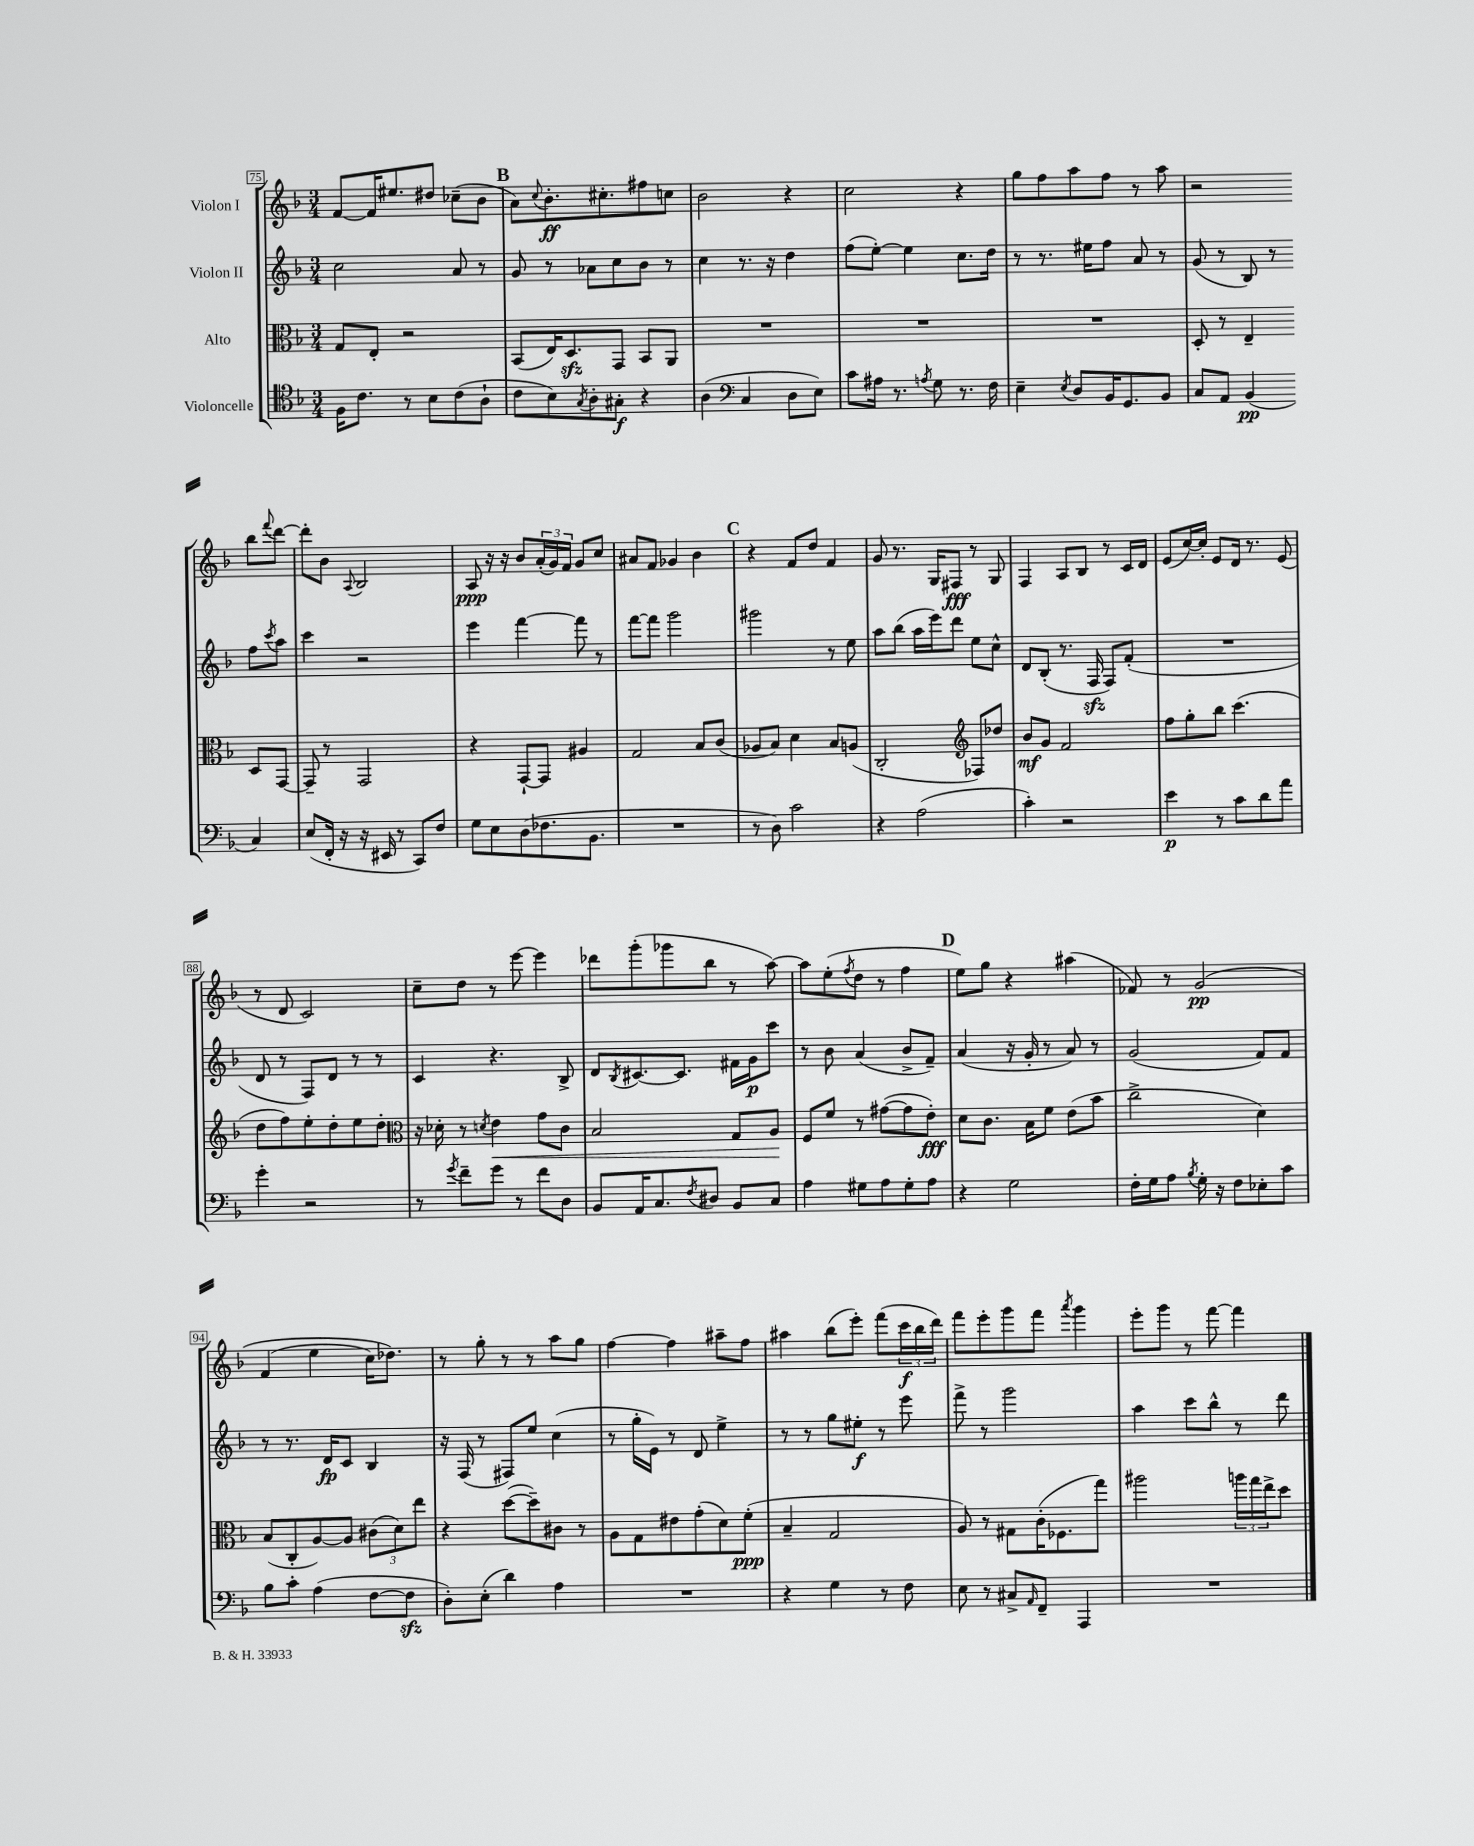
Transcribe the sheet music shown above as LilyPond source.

<<
\new StaffGroup <<
\new Staff = "s0" \with { instrumentName = "Violon I" } {
    \clef treble \key f \major \numericTimeSignature \time 3/4
    f'8~ f'16 eis''8. dis''8 ces''8--( bes'8 |
    \mark \markup { \bold "B" } a'8) \appoggiatura { c''8 } bes'8.-.\ff cis''8.-. fis''8 c''8 |
    bes'2 r4 |
    c''2 r4 |
    g''8 f''8 a''8 f''8 r8 a''8 |
    r2 bes''8 \appoggiatura { f'''8 } d'''8~ |
    d'''8-. bes'8 \appoggiatura { a8 } bes2 |
    a8\ppp r16 r16 bes'8 \tuplet 3/2 { a'16-.( g'16) f'16 } g'8 c''8 |
    ais'8 f'8 ges'4 bes'4 |
    \mark \markup { \bold "C" } r4 f'8 d''8 f'4 |
    g'8 r8. g16 fis8\fff r8 g8 |
    f4 a8 bes8 r8 c'16 d'16 |
    e'8( c''16~) c''16-. e'8 d'16 r8. e'8( |
    r8 d'8 c'2) |
    c''8-- d''8 r8 e'''8~ e'''4 |
    des'''8 g'''8-.( ges'''8 bes''8 r8 a''8~) |
    a''8 e''8-.( \acciaccatura { f''8 } d''8 r8 f''4 |
    \mark \markup { \bold "D" } e''8) g''8 r4 ais''4( |
    fes'8) r8 g'2\pp\( |
    f'4( e''4 c''16) des''8.\) |
    r8 g''8-. r8 r8 a''8 g''8 |
    f''4~ f''4 ais''8-- f''8 |
    ais''4 bes''8( e'''8-.) f'''8( \tuplet 3/2 { c'''16\f bes''16 d'''16) } |
    f'''8 e'''8-. g'''8 f'''8 \acciaccatura { a'''8 } g'''4 |
    e'''8-. g'''8 r8 f'''8~ f'''4 \bar "|." |
}
\new Staff = "s1" \with { instrumentName = "Violon II" } {
    \clef treble \key f \major \numericTimeSignature \time 3/4
    c''2 a'8 r8 |
    \mark \markup { \bold "B" } g'8 r8 aes'8 c''8 bes'8 r8 |
    c''4 r8. r16 d''4 |
    f''8( e''8~-.) e''4 c''8. d''16 |
    r8 r8. eis''16 f''8 a'8 r8 |
    g'8( r8 bes8) r8 f''8 \acciaccatura { c'''8 } a''8 |
    c'''4 r2 |
    e'''4 f'''4~ f'''8 r8 |
    f'''8~ f'''8 g'''2 |
    \mark \markup { \bold "C" } gis'''2 r8 e''8 |
    a''8 bes''8( a''16 e'''16) d'''8 e''8 c''8-^ |
    d'8 bes8-.( r8. f16\sfz f8) f'8-.( |
    R2. |
    d'8 r8 f8) d'8 r8 r8 |
    c'4 r4. bes8-> |
    d'8 \acciaccatura { bes8 } cis'8.~ cis'8. fis'16 g'16\p c'''8 |
    r8 bes'8 a'4( bes'8-> f'8--) |
    \mark \markup { \bold "D" } a'4( r16 g'16-. r8 a'8) r8 |
    g'2( f'8) f'8 |
    r8 r8. d'16\fp c'8 bes4 |
    r16 f16( r8 fis8) e''8 c''4( |
    r8 g''16-. e'16) r8 d'8 e''4-> |
    r8 r8 g''8 eis''8-.\f r8 e'''8 |
    f'''8-> r8 g'''2 |
    a''4 c'''8 bes''8-^ r8 d'''8 \bar "|." |
}
\new Staff = "s2" \with { instrumentName = "Alto" } {
    \clef alto \key f \major \numericTimeSignature \time 3/4
    g8 e8-. r2 |
    \mark \markup { \bold "B" } bes,8( e16) d8.\sfz g,8 bes,8 a,8 |
    R2. |
    R2. |
    R2. |
    d8-. r8 e4-- d8 g,8~ |
    g,8-- r8 g,2 |
    r4 g,8~-! g,8 ais4 |
    g2 bes8 c'8( |
    \mark \markup { \bold "C" } aes8 bes8) d'4 bes8 a8( |
    c2-. \clef treble fes8) des''8 |
    bes'8\mf g'8 f'2 |
    f''8 g''8-. bes''8 c'''4.( |
    d''8 f''8) e''8-. d''8-. e''8 d''8-. |
    \clef alto r16 des'16-. r8 \acciaccatura { d'8 } e'4\< g'8 c'8 |
    bes2 g8 a8\! |
    f8 f'8 r8 gis'8~( gis'8 e'8-.\fff) |
    \mark \markup { \bold "D" } d'8 c'8. bes16 f'8 e'8( bes'8 |
    c''2-> d'4) |
    bes8( c8-. a8~) a8 \tuplet 3/2 { cis'8( d'8) e''8 } |
    r4 d''8~( d''8--) cis'8 r8 |
    a8 g8 eis'8 g'8-.( d'8) f'8-.\ppp( |
    bes4-- g2 |
    a8) r8 gis8 c'16-.( fes8. g''8) |
    ais''2 \tuplet 3/2 { a''16 g''16 e''16-> } d''8 \bar "|." |
}
\new Staff = "s3" \with { instrumentName = "Violoncelle" } {
    \clef tenor \key f \major \numericTimeSignature \time 3/4
    f16 c'8. r8 bes8 c'8( a8-! |
    \mark \markup { \bold "B" } c'8 bes8) \acciaccatura { g8 } a8-. gis8-.\f r4 |
    a4( \clef bass c4 d8 e8) |
    c'8 ais16 r8. \acciaccatura { a8 } g8 r8. f16 |
    e4-- \acciaccatura { e8 } d8 bes,16 g,8. bes,8 |
    c8 a,8 bes,4\pp( c4) |
    e8( f,16-. r16 r16 eis,16 r8 c,8) f8 |
    g8 e8 d8( fes8. bes,8. |
    R2. |
    \mark \markup { \bold "C" } r8 d8) c'2 |
    r4 a2( |
    c'4-.) r2 |
    e'4\p r8 c'8 d'8 a'8 |
    g'4-. r2 |
    r8 \acciaccatura { g'8 } f'8-- g'8 r8 f'8 d8 |
    bes,8 a,16 c8. \acciaccatura { f8 } dis8 bes,8 c8 |
    a4 gis8 a8 gis8-. a8 |
    \mark \markup { \bold "D" } r4 g2 |
    f16-. g16 a8 \acciaccatura { bes8 } g16-. r16 f8 ees8-. c'8 |
    bes8 c'8-. a4( f8~ f8\sfz |
    d8-.) e8-.( d'4) a4 |
    R2. |
    r4 g4 r8 f8 |
    e8 r8 cis8-> \grace { a,16 } f,8-- a,,4 |
    R2. \bar "|." |
}
>>
>>
\layout { \context { \Score currentBarNumber = #75 \override BarNumber.stencil = #(make-stencil-boxer 0.1 0.3 ly:text-interface::print) } }
